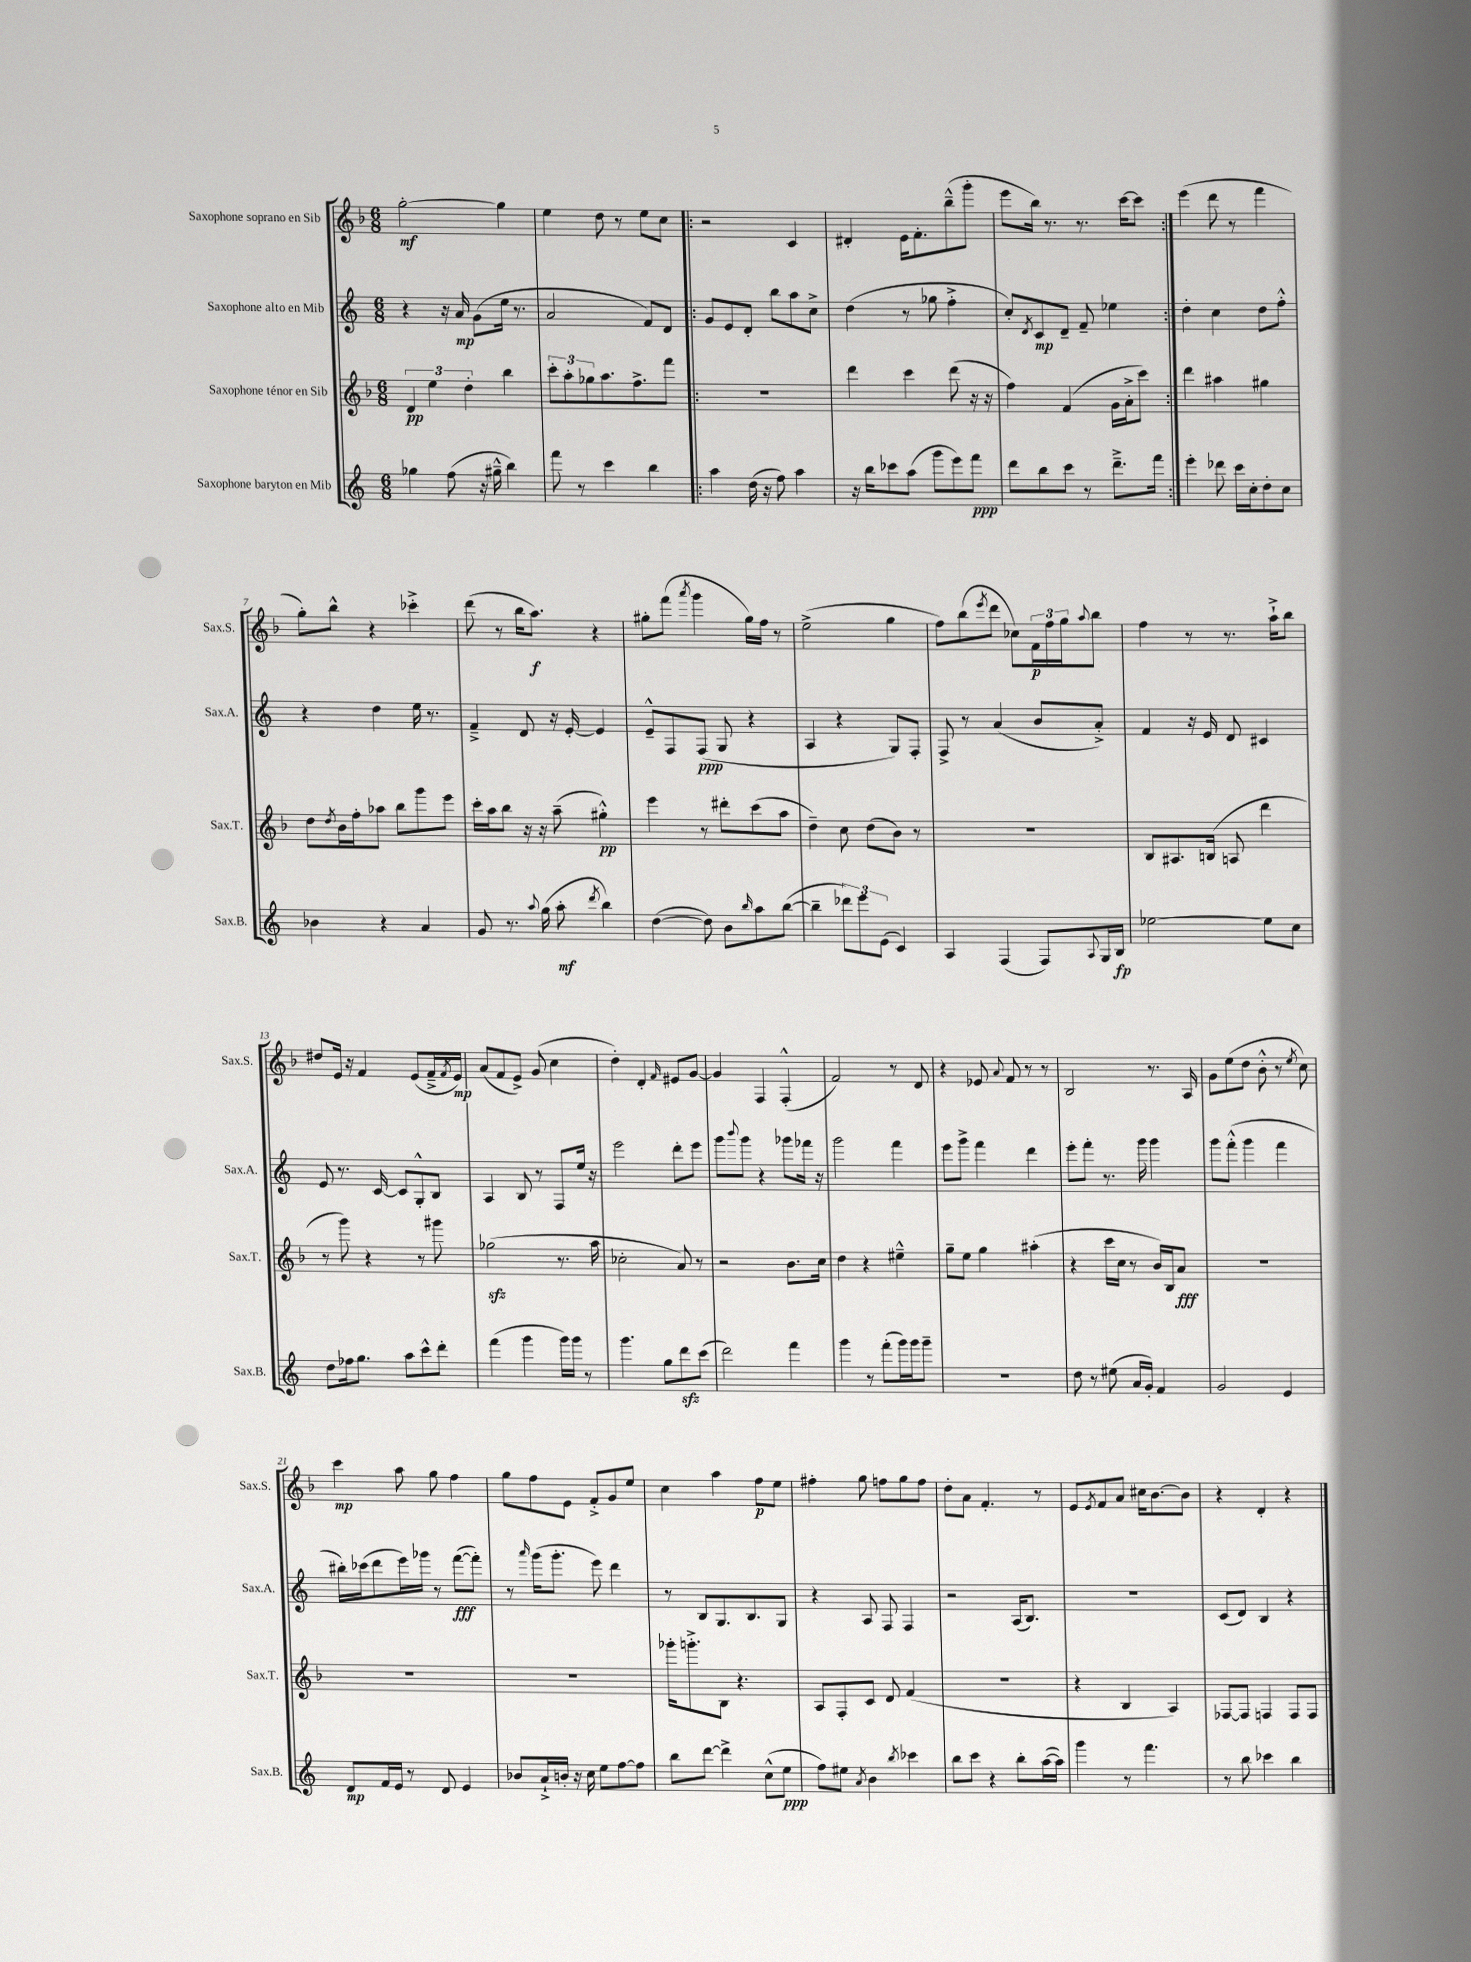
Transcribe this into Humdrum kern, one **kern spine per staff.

**kern	**dynam	**kern	**dynam	**kern	**dynam	**kern	**dynam
*part4	*part4	*part3	*part3	*part2	*part2	*part1	*part1
*staff4	*staff4	*staff3	*staff3	*staff2	*staff2	*staff1	*staff1
*I"Saxophone baryton en Mib	*	*I"Saxophone ténor en Sib	*	*I"Saxophone alto en Mib	*	*I"Saxophone soprano en Sib	*
*I'Sax.B.	*	*I'Sax.T.	*	*I'Sax.A.	*	*I'Sax.S.	*
*clefG2	*	*clefG2	*	*clefG2	*	*clefG2	*
*k[]	*	*k[b-]	*	*k[]	*	*k[b-]	*
*M6/8	*	*M6/8	*	*M6/8	*	*M6/8	*
=1	=1	=1	=1	=1	=1	=1	=1
4gg-X\	.	6d/	pp	4r	.	[2gg'\	mf
.	.	6ee\	.	.	.	.	.
(8ff\	.	.	.	16r	.	.	.
.	.	.	.	16a/	mp	.	.
.	.	6dd'\	.	.	.	.	.
16r	.	.	.	(8g\L	.	.	.
16gg#X~^^\	.	.	.	.	.	.	.
4bb\)	.	4bb-\	.	16ee\Jk	.	4gg\]	.
.	.	.	.	8.r	.	.	.
=2	=2	=2	=2	=2	=2	=2	=2
8fff\	.	12ccc'\L	.	2a/	.	4ee\	.
.	.	12aa'\	.	.	.	.	.
8r	.	.	.	.	.	.	.
.	.	12gg-X\	.	.	.	.	.
4ccc\	.	8.aa\	.	.	.	8dd\	.
.	.	.	.	.	.	8r	.
.	.	8.ff^\	.	.	.	.	.
4bb\	.	.	.	8f/L)	.	8ee\L	.
.	.	8fff\J	.	8d/J	.	8cc\J	.
=3!|:	=3!|:	=3!|:	=3!|:	=3!|:	=3!|:	=3!|:	=3!|:
4aa\	.	2.r	.	8g/L	.	2r	.
.	.	.	.	8e/	.	.	.
(16dd\	.	.	.	8d'/J	.	.	.
16r	.	.	.	.	.	.	.
8ff\)	.	.	.	8bb\L	.	.	.
4aa\	.	.	.	8aa\	.	4c/	.
.	.	.	.	8cc^\J	.	.	.
=4	=4	=4	=4	=4	=4	=4	=4
16r	.	4ddd\	.	(4dd\	.	4d#X'/	.
16bb\KL	.	.	.	.	.	.	.
8ccc-X\	.	.	.	.	.	.	.
(8aa\J	.	4ccc\	.	8r	.	16e\KL	.
.	.	.	.	.	.	8.f'\	.
8ggg\L	.	.	.	8gg-X\	.	.	.
8eee\)	.	(8ddd\	.	4ff'^\	.	(8bb-~^^\	.
8fff\J	ppp	16r	.	.	.	8ggg'\J	.
.	.	16r	.	.	.	.	.
=5	=5	=5	=5	=5	=5	=5	=5
8ddd\L	.	4ff\)	.	8cc'/L)	.	8eee\L	.
.	.	.	.	8qd/	.	.	.
8bb\	.	.	.	8c/	mp	16bb-\Jk)	.
.	.	.	.	.	.	8.r	.
8ccc\J	.	(4f/	.	8d~/J	.	.	.
8r	.	.	.	8f~/	.	8.r	.
8.ddd~^\L	.	16g\LL	.	4ee-X\	.	.	.
.	.	16a'^\J	.	.	.	[16ccc\KL	.
.	.	8ccc\J)	.	.	.	8ccc\J]	.
16fff\Jk	.	.	.	.	.	.	.
=6:|!	=6:|!	=6:|!	=6:|!	=6:|!	=6:|!	=6:|!	=6:|!
4eee'\	.	4ddd\	.	4dd'\	.	(4eee\	.
8ddd-X\	.	4aa#X\	.	4cc\	.	8ddd\	.
16ccc\LL	.	.	.	.	.	8r	.
16cc'\J	.	.	.	.	.	.	.
8dd'\	.	4gg#X\	.	8dd\L	.	4fff\	.
8cc\J	.	.	.	8ff'^^\J	.	.	.
!!LO:LB:g=z
=7	=7	=7	=7	=7	=7	=7	=7
4b-X\	.	8dd\L	.	4r	.	8gg'\L)	.
.	.	8qdd/	.	.	.	.	.
.	.	16b-\L	.	.	.	8bb-^^\J	.
.	.	16ff'\J	.	.	.	.	.
4r	.	8aa-X\J	.	4dd\	.	4r	.
.	.	8bb-\L	.	.	.	.	.
4a/	.	8ggg\	.	16ee\	.	4ccc-X'^\	.
.	.	.	.	8.r	.	.	.
.	.	8eee\J	.	.	.	.	.
=8	=8	=8	=8	=8	=8	=8	=8
8g/	.	16ccc'\LL	.	4f~^/	.	(8ddd\	.
.	.	16aa\J	.	.	.	.	.
8.r	.	8bb-\J	.	.	.	8r	.
.	.	16r	.	8d/	.	16bb-\KL	.
8qqaa/	.	.	.	.	.	.	.
(16gg\	.	16r	.	.	.	8.aa\J)	f
8aa'\	mf	(8aa~\	.	16r	.	.	.
.	.	.	.	[16e'/	.	.	.
8qddd/	.	.	.	.	.	.	.
4bb\)	.	4gg#X'^^\)	pp	4e/]	.	4r	.
=9	=9	=9	=9	=9	=9	=9	=9
([4dd\	.	4eee\	.	8e~^^/L	.	8gg#X'\L	.
.	.	.	.	8F/	.	(8fff\J	.
.	.	.	.	.	.	8qaaa/	.
8dd\])	.	8r	.	(8F/J	ppp	4ggg\	.
8b\L	.	8ddd#X'\L	.	8G/	.	.	.
16qqbb/	.	.	.	.	.	.	.
8aa\	.	(8ccc\	.	4r	.	16gg#\LL)	.
.	.	.	.	.	.	16ff\JJ	.
([8bb\J	.	8aa\J	.	.	.	8r	.
=10	=10	=10	=10	=10	=10	=10	=10
4bb~\]	.	4dd~\)	.	4A/	.	(2ee^\	.
12ddd-X\L)	.	8cc\	.	4r	.	.	.
12eee\	.	.	.	.	.	.	.
.	.	(8dd\L	.	.	.	.	.
(12e\J	.	.	.	.	.	.	.
4c/)	.	8b-\J)	.	8G/L)	.	4gg\	.
.	.	8r	.	8F'/J	.	.	.
=11	=11	=11	=11	=11	=11	=11	=11
4A/	.	2.r	.	8F^/	.	8ff\L)	.
.	.	.	.	8r	.	(8bb-\	.
.	.	.	.	.	.	8qeee/	.
(4F/	.	.	.	(4a/	.	8ddd\J	.
.	.	.	.	.	.	8cc-X\L)	.
8F/L)	.	.	.	8b/L	.	24f\L	p
.	.	.	.	.	.	24ff\	.
.	.	.	.	.	.	24gg\J	.
8qqA/	.	.	.	.	.	8qqaa/	.
16G/L	.	.	.	8a'^/J)	.	8bb-\J	.
16B/JJ	fp	.	.	.	.	.	.
=12	=12	=12	=12	=12	=12	=12	=12
[2ee-X\	.	8B-/L	.	4f/	.	4ff\	.
.	.	8.A#X/	.	.	.	.	.
.	.	.	.	16r	.	8r	.
.	.	(16Bn/Jk	.	16e/	.	.	.
.	.	8An/	.	8d/	.	8.r	.
8ee-\L]	.	4ddd\	.	4c#X/	.	.	.
.	.	.	.	.	.	16aa`^\KL	.
8cc\J	.	.	.	.	.	8bb-\J	.
!!LO:LB:g=z
=13	=13	=13	=13	=13	=13	=13	=13
8dd\L	.	8r	.	8e/	.	8dd#X/L	.
16ff-X\k	.	8ggg\)	.	8.r	.	16e/Jk	.
8.gg\J	.	.	.	.	.	16r	.
.	.	4r	.	.	.	4f/	.
.	.	.	.	[16c/	.	.	.
8aa\L	.	.	.	8c/L]	.	.	.
8ccc^^\	.	8r	.	8G'^^/	.	(8e/L	.
8ddd'\J	.	8ggg#X\	.	8B/J	.	16f~^/L	.
.	.	.	.	.	.	8qf/	.
.	.	.	.	.	.	16e/JJ)	mp
=14	=14	=14	=14	=14	=14	=14	=14
(4fff\	.	(2gg-Xzz\	.	4A/	.	(8a/L	.
.	.	.	.	.	.	8f/	.
4ggg\	.	.	.	8B/	.	8e^/J)	.
.	.	.	.	8r	.	(8g/	.
16ggg\LL)	.	8.r	.	8F/L	.	4cc\	.
16ggg\JJ	.	.	.	.	.	.	.
8r	.	.	.	16ee/Jk	.	.	.
.	.	16aa\	.	16r	.	.	.
=15	=15	=15	=15	=15	=15	=15	=15
4.ggg\	.	2cc-X'\	.	2eee\	.	4dd'\)	.
.	.	.	.	.	.	4d'/	.
8gg\L	.	.	.	.	.	.	.
.	.	.	.	.	.	16qqf/	.
8dddzz\	.	8a/)	.	8ddd'\L	.	8e#X/L	.
(8ccc\J	.	8r	.	8eee\J	.	[8g/J	.
=16	=16	=16	=16	=16	=16	=16	=16
2ddd\)	.	2r	.	8ggg\L	.	4g/]	.
.	.	.	.	8qqbbb/	.	.	.
.	.	.	.	8ggg\J	.	.	.
.	.	.	.	4r	.	4F/	.
4fff\	.	8.b-\L	.	8ggg-X\L	.	(4F'^^/	.
.	.	.	.	16fff-X\Jk	.	.	.
.	.	16cc\Jk	.	16r	.	.	.
=17	=17	=17	=17	=17	=17	=17	=17
4ggg\	.	4dd\	.	2ggg\	.	2f/)	.
8r	.	4r	.	.	.	.	.
(8fff'\L	.	.	.	.	.	.	.
16ggg\L)	.	4ee#X~^^\	.	4fff\	.	8r	.
16ggg\J	.	.	.	.	.	.	.
8ggg~\J	.	.	.	.	.	8d/	.
=18	=18	=18	=18	=18	=18	=18	=18
2.r	.	8gg~\L	.	8eee\L	.	4r	.
.	.	8ee\J	.	8ggg^\J	.	.	.
.	.	4gg\	.	4fff\	.	8e-X/	.
.	.	.	.	.	.	8qqa/	.
.	.	.	.	.	.	8f/	.
.	.	(4aa#X'\	.	4ddd\	.	8r	.
.	.	.	.	.	.	8r	.
=19	=19	=19	=19	=19	=19	=19	=19
8dd\	.	4r	.	8eee'\L	.	2B-/	.
8r	.	.	.	8fff'\J	.	.	.
(8ee#X\	.	16ccc\LL	.	8.r	.	.	.
.	.	16cc\JJ	.	.	.	.	.
16a/LL	.	8r	.	.	.	.	.
16g'/JJ)	.	.	.	16ggg\	.	.	.
4f/	.	16b-/LL)	.	4ggg\	.	8.r	.
.	.	16B-/J	.	.	.	.	.
.	.	8a/J	fff	.	.	.	.
.	.	.	.	.	.	16A/	.
=20	=20	=20	=20	=20	=20	=20	=20
2g/	.	2.r	.	8ggg\L	.	8g\L	.
.	.	.	.	(8fff'^^\J	.	(8ee\	.
.	.	.	.	4ggg\	.	8dd\J	.
.	.	.	.	.	.	8b-'^^\	.
4e/	.	.	.	4fff\	.	8r	.
.	.	.	.	.	.	8qee/	.
.	.	.	.	.	.	8cc\)	.
!!LO:LB:g=z
=21	=21	=21	=21	=21	=21	=21	=21
8d/L	mp	2.r	.	16bb#X'\LL)	.	4ccc\	mp
.	.	.	.	(16ccc-X\J	.	.	.
16f/L	.	.	.	8ddd\	.	.	.
16e/JJ	.	.	.	.	.	.	.
8r	.	.	.	16eee\L)	.	8aa\	.
.	.	.	.	16ggg-X\JJ	.	.	.
8d/	.	.	.	8r	.	8gg\	.
4e/	.	.	.	([8fff\L	fff	4ff\	.
.	.	.	.	8fff'\J])	.	.	.
=22	=22	=22	=22	=22	=22	=22	=22
8b-X/L	.	2.r	.	8r	.	8gg\L	.
.	.	.	.	16qqaaa/	.	.	.
16a`^/L	.	.	.	(16ggg\KL	.	8ff\	.
16bn'/JJ	.	.	.	8.ggg'\J	.	.	.
16r	.	.	.	.	.	8e\J	.
16cc\	.	.	.	.	.	.	.
8ee\L	.	.	.	8eee\)	.	8f'^/L	.
[8ff\	.	.	.	4ddd\	.	8g/	.
8ff\J]	.	.	.	.	.	8ee/J	.
=23	=23	=23	=23	=23	=23	=23	=23
8bb\L	.	16ggg-X'\KL	.	8r	.	4cc\	.
.	.	8.gggn'^\	.	.	.	.	.
[8ddd\J	.	.	.	8B/L	.	.	.
4ddd^\]	.	8B-\J	.	8.G/	.	4aa\	.
.	.	4.r	.	.	.	.	.
.	.	.	.	8.B/	.	.	.
(8cc^^\L	.	.	.	.	.	8ff\L	p
8ee\J	ppp	.	.	8G/J	.	8ee\J	.
=24	=24	=24	=24	=24	=24	=24	=24
8ff\L)	.	8A/L	.	4r	.	4ff#X'\	.
8ee#X\J	.	8F'/	.	.	.	.	.
8qa/	.	.	.	.	.	.	.
4b\	.	8c/J	.	8A/	.	8gg\	.
.	.	8d/	.	8F/	.	8ffn\L	.
8qbb/	.	.	.	.	.	.	.
4ccc-X\	.	(4f/	.	4F/	.	8gg\	.
.	.	.	.	.	.	8ff\J	.
=25	=25	=25	=25	=25	=25	=25	=25
8bb\L	.	2.r	.	2r	.	8dd'\L	.
8ccc\J	.	.	.	.	.	8a\J	.
4r	.	.	.	.	.	4.f'/	.
8bb'\L	.	.	.	(16A/KL	.	.	.
.	.	.	.	8.B/J)	.	.	.
([16aa\L	.	.	.	.	.	8r	.
16aa\JJ])	.	.	.	.	.	.	.
=26	=26	=26	=26	=26	=26	=26	=26
4ggg\	.	4r	.	2.r	.	8e/L	.
.	.	.	.	.	.	8qe/	.
.	.	.	.	.	.	8f/	.
8r	.	4B-/	.	.	.	8a/J	.
4.fff\	.	.	.	.	.	16cc#X\KL	.
.	.	.	.	.	.	[8.b-\	.
.	.	4A/)	.	.	.	.	.
.	.	.	.	.	.	8b-\J]	.
=27	=27	=27	=27	=27	=27	=27	=27
8r	.	[8F-X/L	.	(8c/L	.	4r	.
8bb\	.	8F-/J]	.	8d/J)	.	.	.
4ccc-X\	.	4Fn/	.	4B/	.	4d'/	.
4bb\	.	8F/L	.	4r	.	4r	.
.	.	8F/J	.	.	.	.	.
==	==	==	==	==	==	==	==
*-	*-	*-	*-	*-	*-	*-	*-
